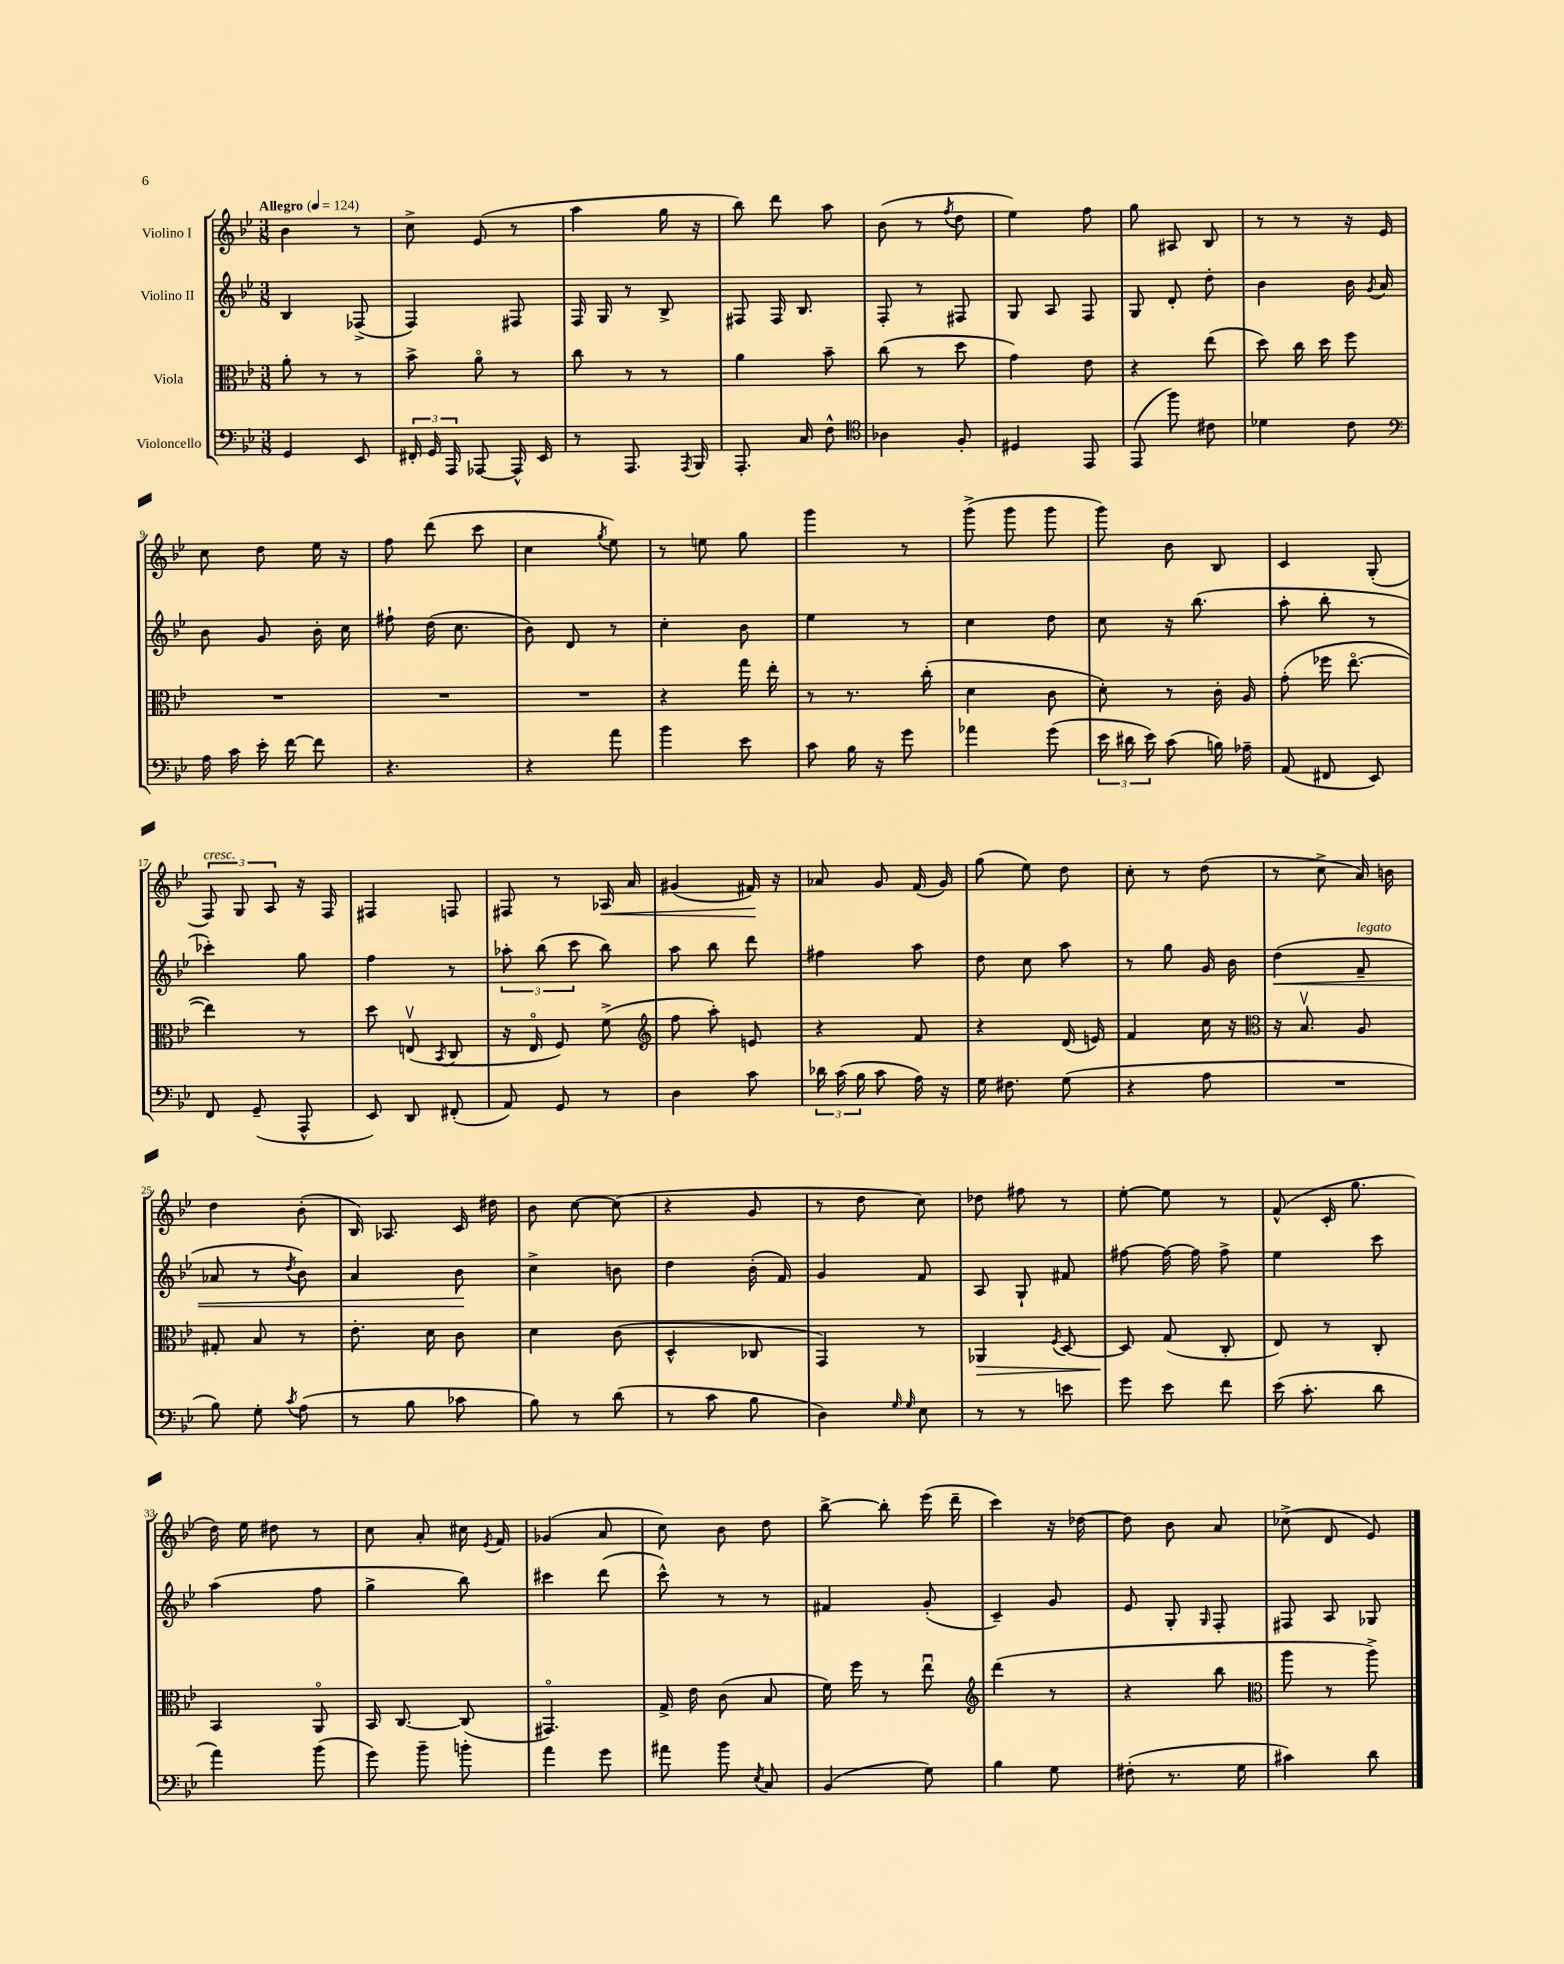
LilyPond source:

<<
\new StaffGroup <<
\new Staff = "s0" \with { instrumentName = "Violino I" } {
    \clef treble \key bes \major \numericTimeSignature \time 3/8 \tempo "Allegro" 4 = 124
    \autoBeamOff bes'4 r8 |
    c''8-> ees'8( r8 |
    a''4 g''16 r16 |
    bes''8) d'''8 a''8 |
    bes'8( r8 \acciaccatura { f''8 } d''8 |
    ees''4) f''8 |
    g''8 ais8 bes8 |
    r8 r8 r16 ees'16 |
    c''8 d''8 ees''16 r16 |
    f''8 d'''8( c'''8 |
    c''4 \acciaccatura { g''8 } ees''8) |
    r8 e''8 g''8 |
    g'''4 r8 |
    g'''8->( g'''8 g'''8 |
    g'''8) bes'8 bes8 |
    c'4 g8-.( |
    \tuplet 3/2 { f8^\markup { \italic "cresc." }) g8 a8 } r16 f16 |
    fis4 f8 |
    fis8 r8 aes16\< a'16 |
    gis'4( fis'16\!) r16 |
    aes'8 g'8 f'16( g'16) |
    g''8( ees''8) d''8 |
    c''8-. r8 d''8( |
    r8 c''8-> a'16) b'16 |
    d''4 bes'8-.( |
    bes16) aes8. c'16 dis''16 |
    bes'8 c''8~ c''8( |
    r4 g'8 |
    r8 d''8 c''8) |
    des''8 fis''8 r8 |
    ees''8~-. ees''8 r8 |
    f'8-^( c'16-. g''8. |
    d''16) ees''16 dis''8 r8 |
    c''8 a'8-. cis''16 \acciaccatura { ees'8 } f'16 |
    ges'4( a'8 |
    c''8) bes'8 d''8 |
    bes''8~-> bes''8-. ees'''16( d'''16-- |
    c'''4) r16 des''16~ |
    des''8 bes'8 a'8 |
    ces''8->( d'8 ees'8) \bar "|." |
}
\new Staff = "s1" \with { instrumentName = "Violino II" } {
    \clef treble \key bes \major \numericTimeSignature \time 3/8
    \autoBeamOff bes4 fes8->( |
    f4) fis8 |
    f16 g16 r8 bes8-> |
    fis8 fis16 bes8. |
    f8-. r8 fis8 |
    g8 a8 f8 |
    g8 d'8-. d''8-. |
    bes'4 bes'16 \acciaccatura { g'8 } a'16 |
    bes'8 g'8 bes'16-. c''16 |
    fis''8-! d''16( c''8. |
    bes'8) d'8 r8 |
    c''4-. bes'8 |
    ees''4 r8 |
    c''4 d''8 |
    c''8 r16 bes''8.( |
    a''8-. bes''8-. r8 |
    ces'''4-.) g''8 |
    f''4 r8 |
    \tuplet 3/2 { aes''8-. bes''8( c'''8 } bes''8) |
    a''8 bes''8 d'''8 |
    fis''4 a''8 |
    d''8 c''8 a''8 |
    r8 g''8 g'16 bes'16 |
    d''4\<( f'8--^\markup { \italic "legato" } |
    aes'8 r8 \acciaccatura { d''8 } bes'8) |
    a'4 bes'8\! |
    c''4-> b'8 |
    d''4 bes'16-.( f'16) |
    g'4 f'8 |
    a8 g8-! fis'8 |
    fis''8~ fis''16~ fis''16 fis''8-> |
    ees''4 c'''8 |
    a''4( f''8 |
    g''4-> bes''8) |
    cis'''4 d'''8( |
    c'''8-^) r8 r8 |
    fis'4 g'8-.( |
    c'4--) g'8 |
    ees'8 g8-. \grace { g16 } f8-. |
    fis8 a8 ges8 \bar "|." |
}
\new Staff = "s2" \with { instrumentName = "Viola" } {
    \clef alto \key bes \major \numericTimeSignature \time 3/8
    \autoBeamOff a'8-. r8 r8 |
    bes'8-> a'8\flageolet r8 |
    c''8 r8 r8 |
    a'4 bes'8-- |
    c''8( r8 d''8 |
    g'4) ees'8 |
    r4 ees''8( |
    d''8) c''16 d''16 f''8 |
    R4. |
    R4. |
    R4. |
    r4 g''16 ees''16-. |
    r8 r8. c''16-.( |
    d'4 c'8 |
    d'8-.) r8 c'16-. a16 |
    g'8-.( fes''16 ees''8.~\flageolet |
    ees''4) r8 |
    d''8 e8\upbow( \acciaccatura { bes,8 } c8 |
    r16 ees16\flageolet f8) f'8->( |
    \clef treble f''8 a''8-.) e'8 |
    r4 f'8 |
    r4 d'16( e'16) |
    f'4 c''16 r16 |
    \clef alto r16 bes8.\upbow a8 |
    gis8-. bes8 r8 |
    ees'8.-. d'16 c'8 |
    d'4 c'8( |
    d4-^ ces8 |
    g,4) r8 |
    aes,4\> \acciaccatura { f8 } d8~ |
    d8\! g8( c8-. |
    ees8) r8 c8-. |
    bes,4 a,8\flageolet |
    bes,16 c8.~ c8( |
    gis,4.\flageolet) |
    g16-> ees'16 c'8( bes8 |
    f'16) f''16 r8 ees''8\downbow |
    \clef treble d'''4( r8 |
    r4 bes''8 |
    \clef alto a''8 r8 a''8->) \bar "|." |
}
\new Staff = "s3" \with { instrumentName = "Violoncello" } {
    \clef bass \key bes \major \numericTimeSignature \time 3/8
    \autoBeamOff g,4 ees,8 |
    \tuplet 3/2 { fis,16-. g,16 a,,16 } aes,,8~ aes,,16-^ ees,16 |
    r8 a,,8. \acciaccatura { a,,8 } bes,,16 |
    a,,8.-. c16 f8-^ |
    \clef tenor aes4 f8-. |
    dis4 ees,8 |
    ees,8( f''8) cis'8 |
    des'4 c'8 |
    \clef bass a16 c'16 ees'16-. f'16~ f'8 |
    r4. |
    r4 a'8 |
    bes'4 ees'8 |
    c'8 bes16 r16 g'8 |
    aes'4 g'8( |
    \tuplet 3/2 { ees'16 dis'16 ees'16) } c'8( b16) aes16-- |
    a,8( fis,8 ees,8) |
    f,8 g,8--( a,,8-^ |
    ees,8) d,8 fis,8-.( |
    a,8) g,8 r8 |
    d4 c'8 |
    \tuplet 3/2 { des'16 c'16( bes16 } c'8 a16) r16 |
    g16 fis8. g8( |
    r4 a8 |
    R4. |
    bes8) g8-. \acciaccatura { c'8 } a8( |
    r8 bes8 ces'8 |
    bes8) r8 d'8( |
    r8 c'8 bes8 |
    d4) \grace { g16 g16 } ees8 |
    r8 r8 e'8 |
    g'8 ees'8 f'8 |
    ees'16( c'8.-. d'8 |
    a'4) bes'8( |
    g'8) bes'8-- b'8-. |
    a'4 g'8 |
    ais'8 bes'8 \acciaccatura { ees8 } c8 |
    bes,4( g8) |
    bes4 g8 |
    fis8-.( r8. g16 |
    cis'4) d'8 \bar "|." |
}
>>
>>
